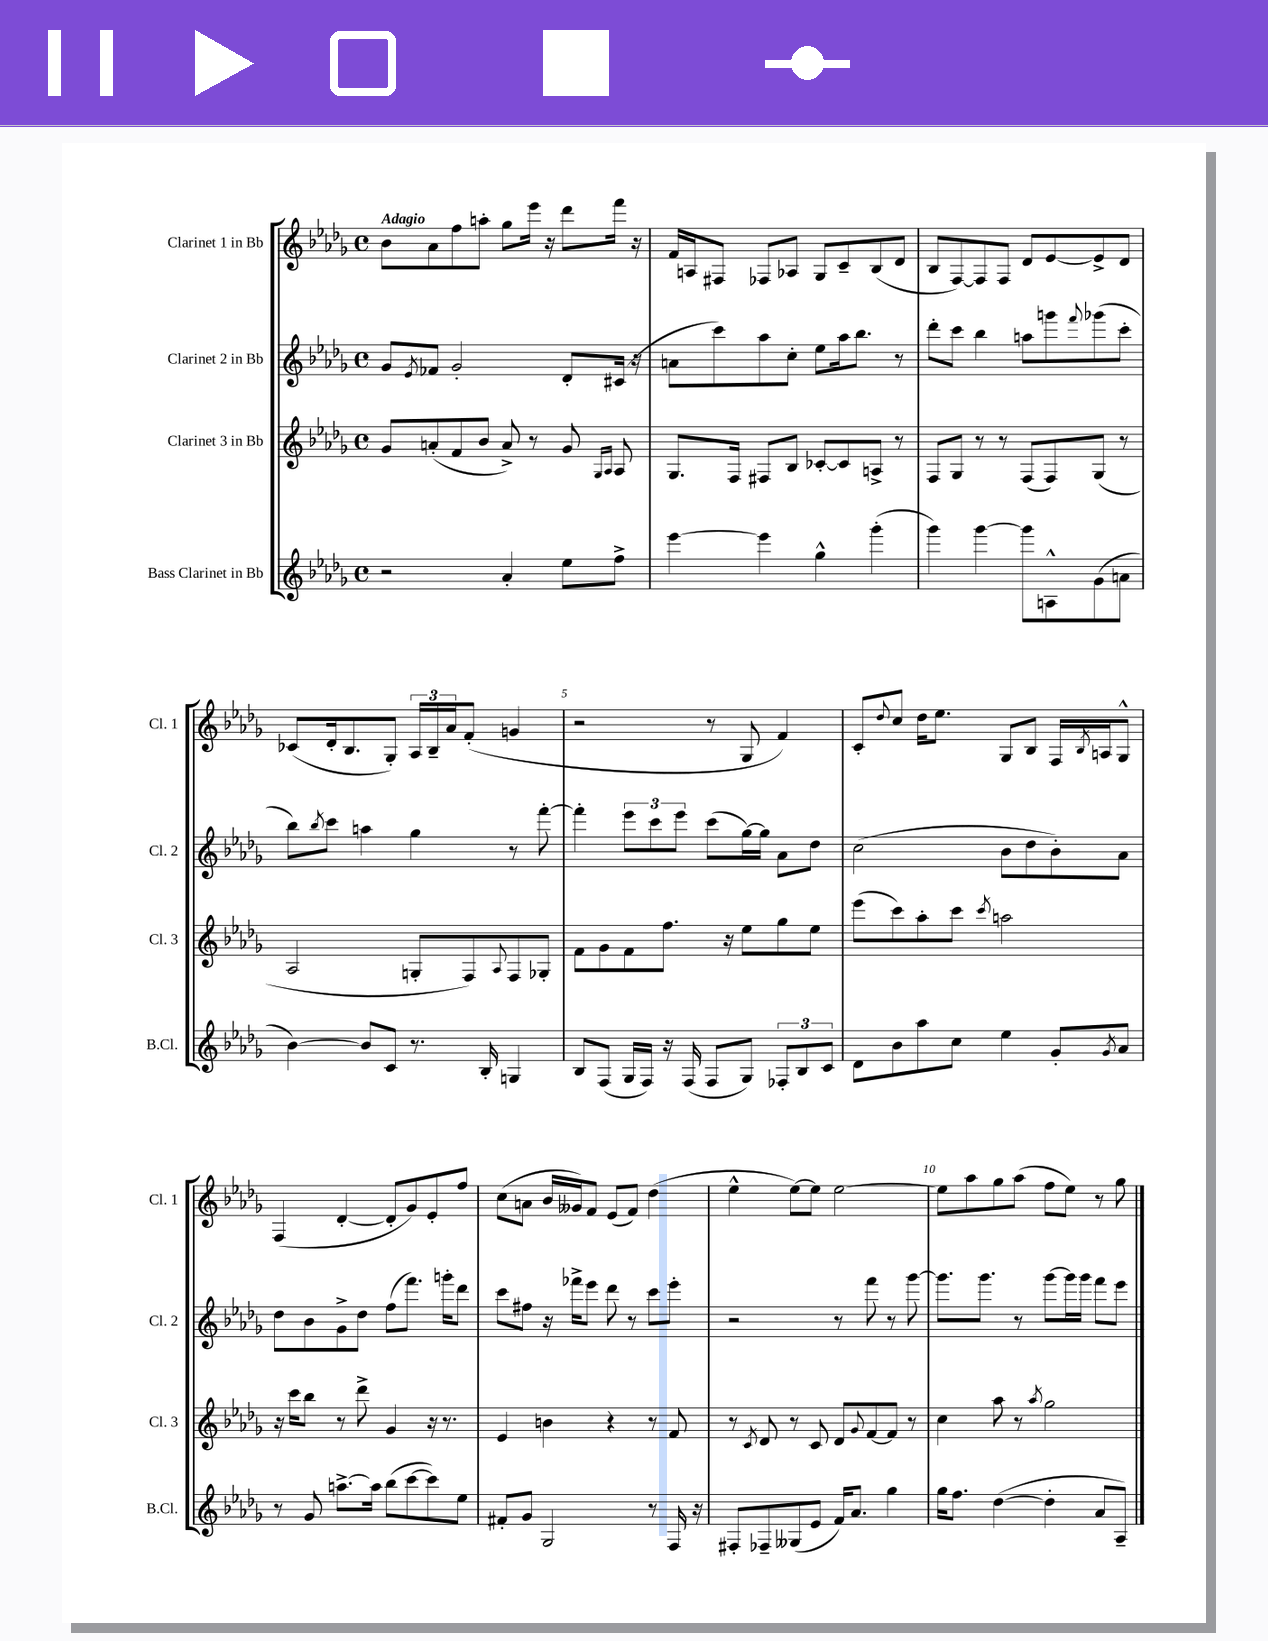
<<
\new StaffGroup <<
\new Staff = "s0" \with { instrumentName = "Clarinet 1 in Bb" shortInstrumentName = "Cl. 1" } {
    \clef treble \key des \major \defaultTimeSignature \time 4/4 \tempo "Adagio"
    bes'8 aes'8 f''8 a''8-. ges''8 ees'''16 r16 des'''8 f'''16 r16 |
    f'16 a16 fis8 fes8 aes8 ges8 c'8-- bes8( des'8 |
    bes8 f8~) f8 f8 des'8 ees'8~ ees'8-> des'8 |
    ces'8( des'16-. bes8. ges8-.) \tuplet 3/2 { aes16 bes16-- aes'16 } f'8-.( g'4 |
    r2 r8 ges8 f'4) |
    c'8-. \appoggiatura { des''8 } c''8 des''16 ees''8. ges8 bes8 f16 \acciaccatura { bes8 } a16 ges8-^ |
    f4( des'4~-. des'8-. ges'8) ees'8-. f''8 |
    c''8( a'8 bes'16 geses'16) f'8 ees'8( f'8) des''4( |
    ees''4-^ ees''8~) ees''8 ees''2~ |
    ees''8 aes''8 ges''8 aes''8( f''8 ees''8) r8 ges''8 \bar "|." |
}
\new Staff = "s1" \with { instrumentName = "Clarinet 2 in Bb" shortInstrumentName = "Cl. 2" } {
    \clef treble \key des \major \defaultTimeSignature \time 4/4
    ges'8 \acciaccatura { ees'8 } fes'8 ges'2-. des'8-. cis'16( r16 |
    a'8 c'''8) aes''8 c''8-. ees''8 aes''16 bes''8. r8 |
    des'''8-. c'''8 bes''4 a''8 g'''8 \appoggiatura { f'''8 } ges'''8( c'''8-. |
    bes''8) \acciaccatura { bes''8 } c'''8 a''4 ges''4 r8 f'''8~-. |
    f'''4-. \tuplet 3/2 { ees'''8 c'''8 ees'''8 } c'''8( ges''16~) ges''16 aes'8 des''8 |
    c''2( bes'8 des''8 bes'8-.) aes'8 |
    des''8 bes'8 ges'8-> des''8 f''8( f'''8.) g'''16-. des'''8 |
    c'''8 fis''8 r16 fes'''16-> ees'''8 des'''8 r8 c'''8 ees'''8-. |
    r2 r8 f'''8 r8 ges'''8~ |
    ges'''8. ges'''8. r8 ges'''8~ ges'''16 ges'''16 f'''8 ees'''8 \bar "|." |
}
\new Staff = "s2" \with { instrumentName = "Clarinet 3 in Bb" shortInstrumentName = "Cl. 3" } {
    \clef treble \key des \major \defaultTimeSignature \time 4/4
    ges'8 a'8-.( f'8 bes'8 a'8->) r8 ges'8 \grace { ges16 aes16 } aes8 |
    ges8. f16 fis8 bes8 ces'8~-. ces'8 a8-> r8 |
    f8 ges8 r8 r8 f8( f8) ges8( r8 |
    aes2 g8-. f8) \appoggiatura { aes8 } f8 ges8-. |
    f'8 ges'8 f'8 f''8. r16 ees''8 ges''8 ees''8 |
    ees'''8( c'''8) aes''8-. c'''8 \acciaccatura { c'''8 } a''2 |
    r16 c'''16 bes''8 r8 des'''8-> ges'4 r16 r8. |
    ees'4 b'4 r4 r8 f'8 |
    r8 \acciaccatura { c'8 } des'8 r8 c'8 des'8 \appoggiatura { ges'8 } f'8~ f'8 r8 |
    c''4 aes''8 r8 \acciaccatura { aes''8 } ges''2 \bar "|." |
}
\new Staff = "s3" \with { instrumentName = "Bass Clarinet in Bb" shortInstrumentName = "B.Cl." } {
    \clef treble \key des \major \defaultTimeSignature \time 4/4
    r2 aes'4-. ees''8 f''8-> |
    ees'''4~ ees'''4 ges''4-^ ges'''4-.( |
    ges'''4) ges'''4~ ges'''8 a8-^ ges'8( a'8 |
    bes'4~) bes'8 c'8 r8. bes16-. g4 |
    bes8 f8( ges16 f16) r16 f16( f8 ges8) \tuplet 3/2 { fes8-. bes8 c'8 } |
    des'8 bes'8 aes''8 c''8 ees''4 ges'8-. \acciaccatura { ges'8 } aes'8 |
    r8 ges'8 a''8.~-> a''16 bes''8( c'''8~ c'''8) ees''8 |
    fis'8-. ges'8 ges2 r8 f16 r16 |
    fis8-. fes8-- geses8( ees'8 f'16) aes'8. ges''4 |
    ges''16 f''8. des''4~( des''4-. aes'8 aes8--) \bar "|." |
}
>>
>>
\layout { \context { \Score \override BarNumber.break-visibility = ##(#f #t #t) barNumberVisibility = #(every-nth-bar-number-visible 5) } }
